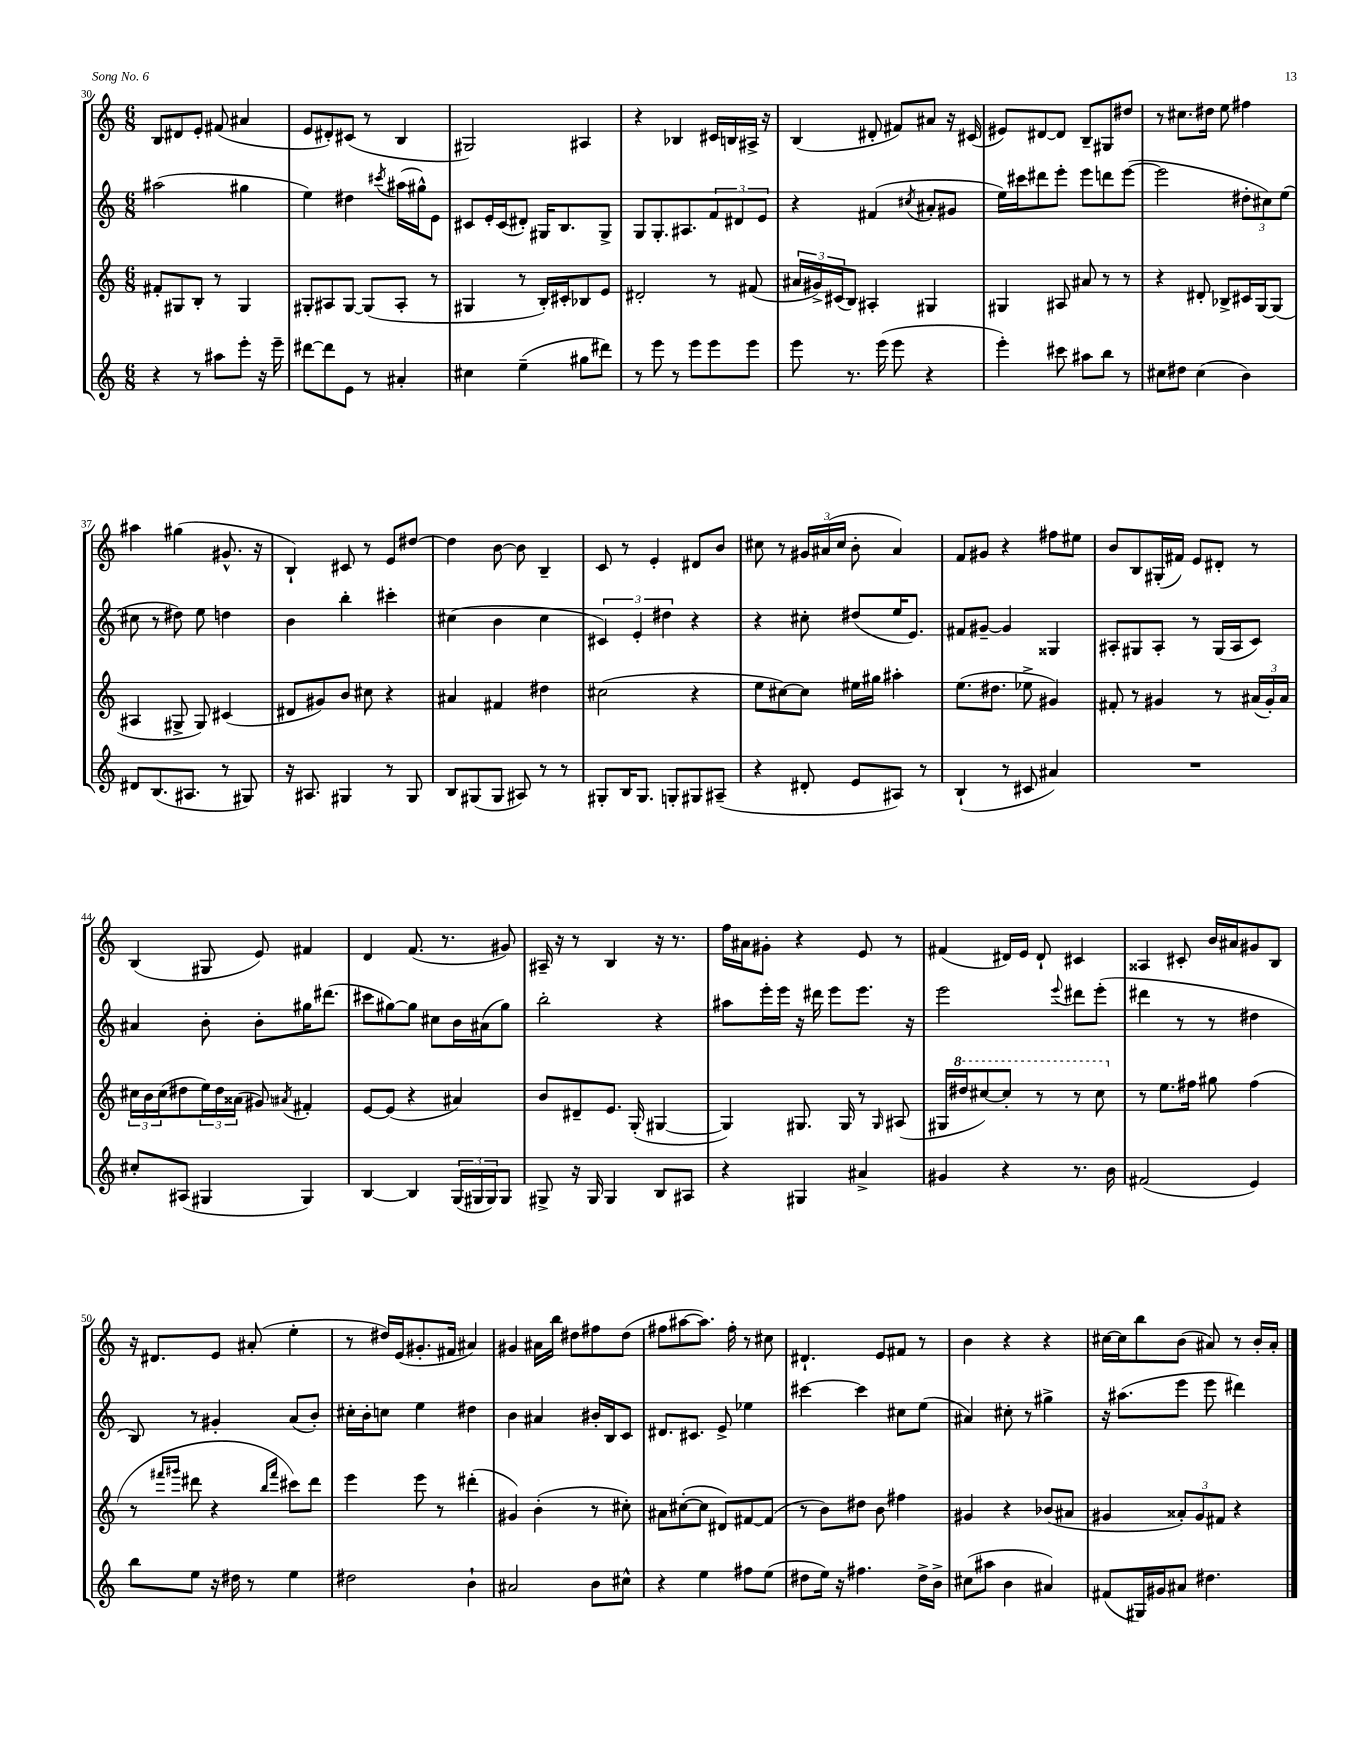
<<
\new StaffGroup <<
\new Staff = "s0" {
    \clef treble \key c \major \numericTimeSignature \time 6/8
    b8 dis'8 e'8-. fis'8( ais'4 |
    e'8 dis'8-.) cis'8( r8 b4 |
    gis2) ais4 |
    r4 bes4 cis'16 b16 ais16-> r16 |
    b4( dis'8-. fis'8) ais'8 r16 cis'16( |
    eis'8) dis'8~ dis'8 b8-- gis8 dis''8 |
    r8 cis''8. dis''16 e''8 fis''4 |
    ais''4 gis''4( gis'8.-^ r16 |
    b4-!) cis'8 r8 e'8 dis''8~ |
    dis''4 b'8~ b'8 b4-- |
    c'8 r8 e'4-. dis'8 b'8 |
    cis''8 r8 \tuplet 3/2 { gis'16 ais'16( cis''16 } b'8-. ais'4) |
    f'8 gis'8 r4 fis''8 eis''8 |
    b'8 b8 gis16-.( fis'16) e'8 dis'8-. r8 |
    b4( gis8 e'8) fis'4 |
    d'4 f'8.( r8. gis'8) |
    ais16-- r16 r8 b4 r16 r8. |
    f''16 ais'16 gis'8-. r4 e'8 r8 |
    fis'4( dis'16) e'16 dis'8-! cis'4 |
    aisis4 cis'8-. b'16 ais'16 gis'8 b8 |
    r16 dis'8. e'8 ais'8-.( e''4-. |
    r8 dis''16) e'16( gis'8.-. fis'16 ais'4) |
    gis'4 ais'16 b''16 dis''8 fis''8 dis''8( |
    fis''8 ais''8~ ais''8.) fis''16-. r8 cis''8 |
    dis'4.-! e'8 fis'8 r8 |
    b'4 r4 r4 |
    cis''16~ cis''16 b''8 b'8( ais'8) r8 b'16-. ais'16-. \bar "|." |
}
\new Staff = "s1" {
    \clef treble \key c \major \numericTimeSignature \time 6/8
    ais''2( gis''4 |
    e''4) dis''4 \acciaccatura { cis'''8 } ais''16( gis''16-^) e'8 |
    cis'8 e'16-. cis'16( dis'8-.) gis16 b8. gis8-> |
    g8 g8.-. ais8. \tuplet 3/2 { f'8 dis'8 e'8 } |
    r4 fis'4( \acciaccatura { cis''8 } ais'8-. gis'8 |
    e''16) cis'''16 dis'''8 e'''8-. e'''8 d'''8 e'''8~( |
    e'''2 \tuplet 3/2 { dis''8-. cis''8) e''8( } |
    cis''8 r8 dis''8) e''8 d''4 |
    b'4 b''4-. cis'''4-. |
    cis''4( b'4 cis''4 |
    \tuplet 3/2 { cis'4) e'4-. dis''4 } r4 |
    r4 cis''8-. dis''8( e''16 e'8.) |
    fis'8 gis'8~-- gis'4 gisis4 |
    ais8-. gis8 ais8-. r8 gis16( ais16 c'8) |
    ais'4 b'8-. b'8-. gis''16 dis'''8.( |
    cis'''8 gis''8~) gis''8 cis''8 b'16 ais'16( gis''8) |
    b''2-. r4 |
    ais''8 e'''16-. e'''16 r16 dis'''16 e'''8 e'''8. r16 |
    e'''2 \appoggiatura { e'''8 } dis'''8 e'''8-.( |
    dis'''4 r8 r8 dis''4 |
    b8) r8 gis'4-. a'8( b'8-.) |
    cis''16-. b'16-. c''8 e''4 dis''4 |
    b'4 ais'4 bis'16-. b16 c'8 |
    dis'8. cis'8. e'8-> ees''4 |
    cis'''4~ cis'''4 cis''8 e''8( |
    ais'4) cis''8-. r8 gis''4-> |
    r16 ais''8.( e'''8 e'''8 dis'''4) \bar "|." |
}
\new Staff = "s2" {
    \clef treble \key c \major \numericTimeSignature \time 6/8
    fis'8-. gis8 b8-. r8 gis4 |
    gis8-. ais8 gis8~ gis8( ais8-. r8 |
    gis4 r8 b16-.) cis'16-. bes8 e'8 |
    dis'2-. r8 fis'8( |
    \tuplet 3/2 { ais'16 gis'16->) cis'16( } b8) ais4-. gis4 |
    gis4 ais8 ais'8 r8 r8 |
    r4 dis'8-. bes8-> cis'16 g16~ g8( |
    ais4 gis8-> gis8) cis'4( |
    dis'8 gis'8) b'8 cis''8 r4 |
    ais'4 fis'4 dis''4 |
    cis''2( r4 |
    e''8 cis''8~) cis''8 eis''16 gis''16 ais''4-. |
    e''8.( dis''8. ees''8-> gis'4) |
    fis'8-. r8 gis'4 r8 \tuplet 3/2 { ais'16( gis'16-.) ais'16 } |
    \tuplet 3/2 { cis''16 b'16 cis''16( } dis''8 \tuplet 3/2 { e''16) dis''16 aisis'16( } gis'8) \acciaccatura { ais'8 } fis'4-. |
    e'8~ e'8( r4 ais'4) |
    b'8 dis'8-- e'8. g16-.( gis4~ |
    gis4) gis8. gis16 r8 \grace { gis16 } ais8( |
    gis16 \ottava #1 dis'''16 cis'''8~) cis'''8-. r8 r8 cis'''8 \ottava #0 |
    r8 e''8. fis''16 gis''8 fis''4( |
    r8 \grace { fis'''16 gis'''16 } dis'''8 r4 \grace { b''16 fis'''16 } cis'''8) dis'''8 |
    e'''4 e'''8 r8 dis'''4-.( |
    gis'4) b'4-.( r8 cis''8-.) |
    ais'8 cis''8~-.( cis''8 dis'8) fis'8~ fis'8( |
    r8 b'8) dis''8 b'8 fis''4 |
    gis'4 r4 bes'8( ais'8 |
    gis'4 \tuplet 3/2 { aisis'8-.) gis'8 fis'8 } r4 \bar "|." |
}
\new Staff = "s3" {
    \clef treble \key c \major \numericTimeSignature \time 6/8
    r4 r8 ais''8 e'''8-. r16 e'''16-- |
    dis'''8~ dis'''8 e'8 r8 ais'4-. |
    cis''4 e''4--( gis''8 dis'''8) |
    r8 e'''8 r8 e'''8 e'''8 e'''8 |
    e'''8 r8. e'''16( e'''8 r4 |
    e'''4-.) cis'''8 ais''8 b''8 r8 |
    cis''8 dis''8 cis''4( b'4) |
    dis'8 b8.( ais8. r8 gis8) |
    r16 ais8. gis4 r8 gis8 |
    b8 gis8( gis8 ais8) r8 r8 |
    gis8-. b16 gis8. g8-. gis8 ais8--( |
    r4 dis'8-. e'8 ais8) r8 |
    b4-!( r8 cis'8 ais'4) |
    R2. |
    cis''8-. ais8( gis4 gis4) |
    b4~ b4 \tuplet 3/2 { g16( gis16 gis16) } gis8 |
    gis8-> r16 gis16 gis4 b8 ais8 |
    r4 gis4 ais'4-> |
    gis'4 r4 r8. b'16 |
    fis'2( e'4) |
    b''8 e''8 r16 dis''16 r8 e''4 |
    dis''2 b'4-! |
    ais'2 b'8 cis''8-^ |
    r4 e''4 fis''8 e''8( |
    dis''8 e''16) r16 fis''4. dis''16-> b'16-> |
    cis''8( ais''8 b'4 ais'4) |
    fis'8( gis16) gis'16 ais'8 dis''4. \bar "|." |
}
>>
>>
\layout { \context { \Score currentBarNumber = #30 } }
